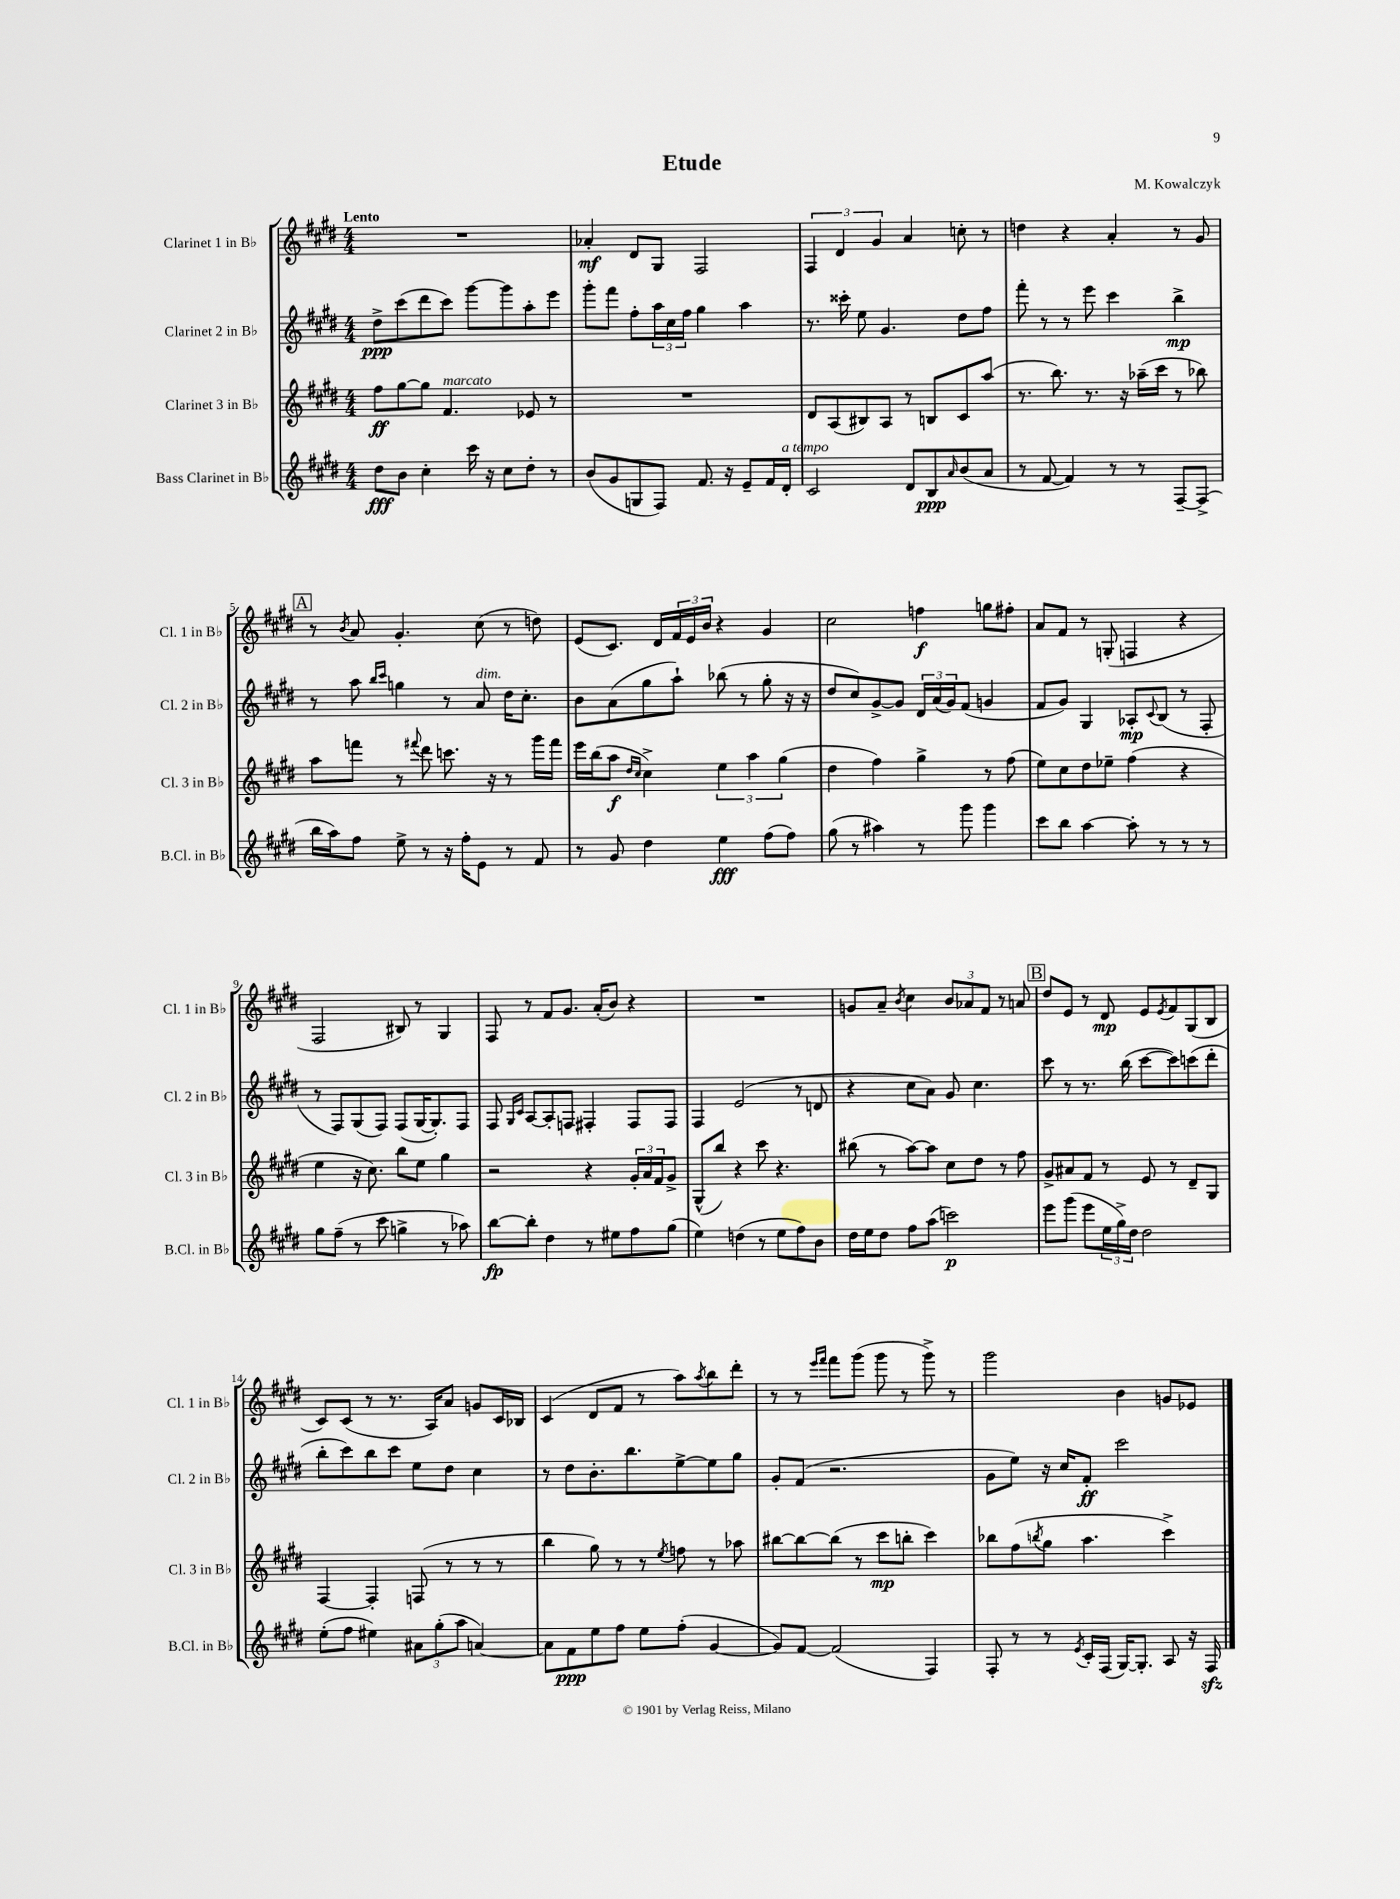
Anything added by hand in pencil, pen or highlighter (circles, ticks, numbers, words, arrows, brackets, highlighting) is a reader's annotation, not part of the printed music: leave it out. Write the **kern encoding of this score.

**kern	**kern	**kern	**kern
*staff4	*staff3	*staff2	*staff1
*clefG2	*clefG2	*clefG2	*clefG2
*k[f#c#g#d#]	*k[f#c#g#d#]	*k[f#c#g#d#]	*k[f#c#g#d#]
*M4/4	*M4/4	*M4/4	*M4/4
8dd#	8ff#	8dd#^	1r
8b	[8gg#	(8ccc#	.
4cc#'	8gg#]	8ddd#	.
.	4.f#	8ccc#)	.
16ccc#	.	[8ggg#	.
16r	.	.	.
8cc#	.	8ggg#]	.
8dd#'	8e-	8aa'	.
8r	8r	8eee	.
=	=	=	=
(8b	1r	8ggg#'	4a-'
8g#	.	8fff#	.
8G	.	8ff#'	8d#
8F#)	.	24aa	8G#
.	.	24cc#	.
.	.	24ff#	.
8.f#	.	4gg#	2F#
16r	.	.	.
8e~	.	4aa	.
16f#	.	.	.
16d#'	.	.	.
=	=	=	=
2c#	8d#	8.r	6F#
.	(8A	.	.
.	.	.	6d#
.	.	16ccc##'	.
.	8B#)	8ee	.
.	.	.	6g#
.	8A	4.g#	.
8d#	8r	.	4a
8B	8B	.	.
16qqa	.	.	.
(8b	8c#	8dd#	8cc'
8a	(8aa	8ff#	8r
=	=	=	=
8r	8.r	8fff#'	4dd
[8f#	.	8r	.
.	8.bb)	.	.
4f#])	.	8r	4r
.	8.r	8eee	.
8r	.	4ccc#	4a'
.	16r	.	.
8r	(16aa-~	.	.
.	16ccc#	.	.
[8F#~	8r	4bb^	8r
(8F#^]	8bb-)	.	8g#
=	=	=	=
16bb	8aa	8r	8r
16aa)	.	.	.
.	.	.	8qb
8ff#	8fff	8aa	8a
.	.	16qqbb	.
.	.	16qqccc#	.
8ee^	8r	4gg	4.g#'
.	8qqfff#	.	.
8r	8ddd#	.	.
16r	8.ccc	8r	.
16ff#'	.	.	.
8e	.	8a	(8cc#
.	16r	.	.
8r	8r	16dd#	8r
.	.	8.cc#'	.
8f#	16ggg#	.	8dd)
.	16fff#	.	.
=	=	=	=
8r	16eee	8b	(8e
.	(16bb	.	.
8g#	8aa	(8a	8.c#)
.	16qqdd#	.	.
.	16qqcc#	.	.
4dd#	4cc#^)	8gg#	.
.	.	.	16d#
.	.	8aa`)	24f#
.	.	.	24e
.	.	.	24b
4ee	6ee	(8bb-	4r
.	.	8r	.
.	6aa	.	.
(8ff#	.	8gg#'	4g#
.	(6gg#	.	.
8ff#)	.	16r	.
.	.	16r	.
=	=	=	=
(8gg#	4dd#	8dd#	2cc#
8r	.	8cc#)	.
4aa#)	4ff#)	[8g#^	.
.	.	8g#]	.
8r	4gg#^	24d#	4ff
.	.	(24a	.
.	.	24g#)	.
8ggg#	.	(8f#	.
4ggg#	8r	4g	8gg
.	(8ff#	.	8ff#'
=	=	=	=
8ccc#	8ee)	8f#	8a
8bb	8cc#	8g#)	8f#
[4aa	8dd#	4G#	8r
.	8ee-~	.	(8G'
8aa']	(4ff#	8A-'	4F
.	.	8qqc#	.
8r	.	(8B	.
8r	4r	8r	4r
8r	.	8F#'	.
=	=	=	=
8gg#	4ee	8r	2F#
(8ff#~	.	8F#)	.
8r	16r	(8G#	.
.	8.cc#)	.	.
8ccc#	.	8F#)	.
4gg^	8bb	(8F#	8B#)
.	8ee	[16G#	8r
.	.	8.G#'])	.
8r	4gg#	.	4G#
8aa-)	.	8F#	.
=	=	=	=
[8bb	2r	8F#	8F#
.	.	16qqG#	.
.	.	16qqc#	.
8bb']	.	[8A	8r
4dd#	.	8A']	8f#
.	.	8F	8.g#
8r	4r	4F#'	.
.	.	.	(16a'
8ee#	.	.	8b)
8ff#	24g#'	8F#	4r
.	24a	.	.
.	24f#	.	.
(8gg#	8g#^	8F#	.
=	=	=	=
4ee)	(8G#^^	4F#	1r
.	8bb)	.	.
(4dd	4r	(2e	.
8r	8ccc#	.	.
8ee	4.r	.	.
8ff#)	.	8r	.
8b	.	8d	.
=	=	=	=
16dd#	(8bb#	4r	8g
16ee	.	.	.
8dd#	8r	.	8a~
.	.	.	8qb
8ff#	[8aa)	8cc#	4cc#
(8aa	8aa]	8a)	.
2ccc)	8cc#	8g#	12b
.	.	.	12a-
.	8dd#	4.cc#	.
.	.	.	12f#
.	8r	.	8r
.	8ff#	.	8a
=	=	=	=
8eee	8g#^	8ccc#	8dd#
(8ggg#	8a#	8r	8e
8eee	8f#	8.r	8r
24ee	8r	.	8d#
24gg#^)	.	.	.
.	.	(16bb	.
24dd#	.	.	.
2dd#	8e	[8ccc#	8e
.	.	.	8qe
.	8r	8ccc#])	8f#
.	8d#~	(8ccc	(8G#
.	8G#	8ddd#'	8B
=	=	=	=
(8ee'	[4F#	8bb'	8c#)
8ff#	.	8ccc#)	(8c#
4ee#)	4F#']	8bb	8r
.	.	8ccc#	8.r
12a#	(8F	8ee	.
.	.	.	16A)
(12gg#'	.	.	.
.	8r	8dd#	8a
12aa	.	.	.
[4a)	8r	4cc#	8g
.	8r	.	16c#
.	.	.	16B-
=	=	=	=
8a]	4bb	8r	(4c#
8f#	.	8dd#	.
8ee	8gg#)	8.b'	8d#
8ff#	8r	.	8f#
.	.	8.bb	.
8ee	8r	.	8r
.	8qee	.	.
(8ff#'	8ff	[8ee^	8aa)
.	.	.	8qaa
[4g#	8r	8ee]	8bb
.	8aa-	8gg#	8ddd#'
=	=	=	=
8g#])	[8bb#	8g#'	8r
[8f#	8bb#_	(8f#	8r
.	.	.	16qqeee
.	.	.	16qqfff#
(2f#]	(8bb#]	2.r	8fff#
.	8r	.	(8ggg#
.	8ccc#	.	8ggg#
.	8bb'	.	8r
4F#)	4ccc#)	.	8ggg#^)
.	.	.	8r
=	=	=	=
8F#'	8bb-	8g#	2ggg#
8r	(8ff#	8ee)	.
.	8qbb	.	.
8r	8gg#	16r	.
.	.	16cc#	.
8qe	.	.	.
16c#'	4.aa	8f#'	.
(16F#	.	.	.
[16G#)	.	2ccc#	4b
8.G#']	.	.	.
8A	4ccc#^)	.	8g
16r	.	.	8e-
16F#	.	.	.
==	==	==	==
*-	*-	*-	*-
